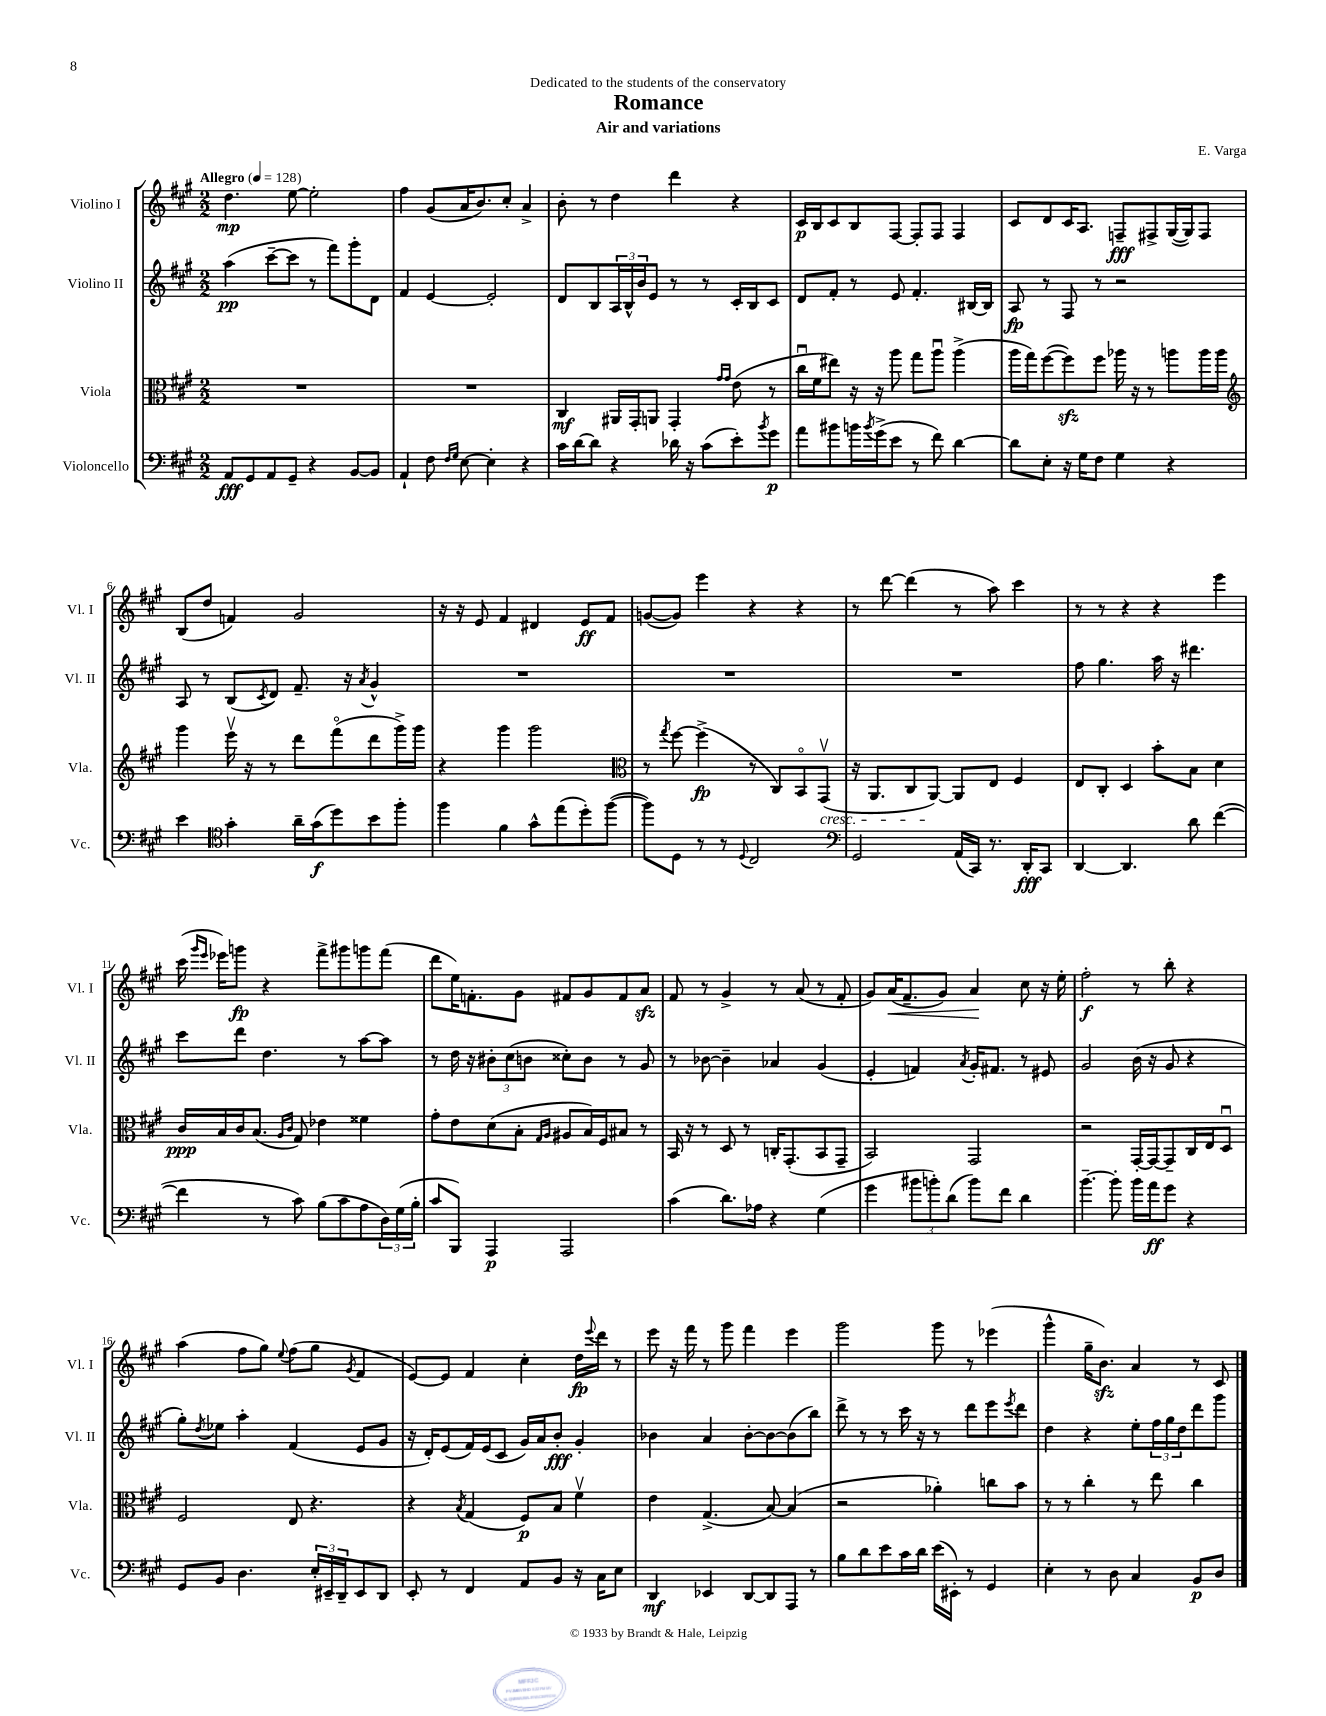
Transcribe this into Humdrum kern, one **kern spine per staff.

**kern	**kern	**kern	**kern
*staff4	*staff3	*staff2	*staff1
*clefF4	*clefC3	*clefG2	*clefG2
*k[f#c#g#]	*k[f#c#g#]	*k[f#c#g#]	*k[f#c#g#]
*M2/2	*M2/2	*M2/2	*M2/2
*MM128	*MM128	*MM128	*MM128
8AA	1r	(4aa	4.dd
8GG#	.	.	.
8AA	.	[8ccc#~	.
8GG#~	.	8ccc#]	[8ee
4r	.	8r	2ee']
.	.	8fff#)	.
[8BB	.	8ggg#'	.
8BB]	.	8d	.
=	=	=	=
4AA`	1r	4f#	4ff#
8F#	.	[4e	(8g#
16qqF#	.	.	.
16qqG#	.	.	.
[8E	.	.	16a
.	.	.	8.b)
4E']	.	2e']	.
.	.	.	8cc#'
4r	.	.	4a^
=	=	=	=
16c#	4C#	8d	8b'
[16d	.	.	.
8d]	.	8B	8r
4r	16AA#	24A	4dd
.	.	24B^^	.
.	16GG#'	.	.
.	.	24b	.
.	8AA	8e	.
16d-	4GG#'	8r	4ddd
16r	.	.	.
(8c#	.	8r	.
.	16qqg#	.	.
.	16qqg#	.	.
8e')	(8e	16c#'	4r
.	.	16B	.
8qb	.	.	.
8g#	8r	8c#	.
=	=	=	=
8a	16cc#u	8d	16c#
.	16f#	.	16B
8b#	8ee#)	8f#'	8c#
16b	16r	8r	8B
8qb	.	.	.
(16g#^	16r	.	.
8e	8aa	8e	[8F#
8r	8gg#	4.f#'	8F#']
8f#)	8aau	.	8F#
[4d	(4aa^	.	4F#
.	.	[16B#	.
.	.	16B#]	.
=	=	=	=
8d]	16aa	8A	8c#
.	16gg#)	.	.
8E'	([8ff#	8r	8d
16r	8ff#])	8F#	16c#
16G#	.	.	8.A
8F#	8ff#	8r	.
4G#	16aa-	2r	8F~
.	16r	.	.
.	8r	.	8F#^
4r	8aa	.	([16G#
.	.	.	16G#])
.	16aa	.	8F#
.	16aa	.	.
=	=	=	=
*	*clefG2	*	*
4e	4ggg#	8A	(8B
.	.	8r	8dd
*clefC4	*	*	*
4g#'	16eeev	(8B	4f)
.	16r	.	.
.	.	8qc#	.
.	8r	8d)	.
16a~	8ddd	8.f#~	2g#
(16g#	.	.	.
8dd)	(8fff#o	.	.
.	.	16r	.
.	.	8qa	.
8b	8ddd	4g#^^	.
8ff#'	16ggg#^)	.	.
.	16ggg#	.	.
=	=	=	=
4ff#	4r	1r	16r
.	.	.	16r
.	.	.	8e
4f#	4ggg#	.	4f#
8g#^^	2ggg#	.	4d#
(8ee	.	.	.
8dd')	.	.	8e
([8ff#	.	.	8f#
=	=	=	=
*	*clefC3	*	*
8ff#])	8r	1r	([8g
.	8qgg#	.	.
8D	[8ff#	.	8g])
8r	(4ff#^]	.	4eee
8r	.	.	.
8qqD	.	.	.
2C#	8r	.	4r
.	8C#)	.	.
.	8BBo	.	4r
.	(8GG#v	.	.
=	=	=	=
*clefF4	*	*	*
2GG#	16r	1r	8r
.	8.AA	.	.
.	.	.	[8ddd
.	8C#	.	(4ddd]
.	[8AA)	.	.
(16AA	8AA]	.	8r
16CC#)	.	.	.
8.r	8E	.	8aa)
.	4F#	.	4ccc#
16DD'	.	.	.
8CC#	.	.	.
=	=	=	=
[4DD	8E	8ff#	8r
.	8C#'	4.gg#	8r
4.DD]	4D	.	4r
.	8b'	16aa	4r
.	.	16r	.
8d	8B	4.ddd#	.
([4f#	4d	.	4eee
=	=	=	=
4f#]	16c#	8ccc#	(16ccc#
.	.	.	16qqggg#
.	.	.	16qqeee
.	16B	.	16eee-)
.	16c#	8ddd	8ggg
.	(8.B	.	.
8r	.	4.dd	4r
.	16qqA	.	.
.	16qqc#	.	.
8c#)	8G#)	.	.
(8B	4e-	.	8fff#^
8c#	.	8r	8ggg#
8A	4f##	[8aa	8ggg
24D)	.	8aa]	(8fff#
(24G#	.	.	.
24B'	.	.	.
=	=	=	=
8c#	8g#'	8r	8ddd
8BBB)	8e	16dd	16ee)
.	.	16r	8.f'
4AAA	(8d	12b#'	.
.	.	(12cc#	.
.	8B'	.	8g#
.	.	12b	.
.	16qqG#	.	.
.	16qqA	.	.
2AAA	8A#	8cc##')	8f#
.	16B)	8b	8g#
.	16F#	.	.
.	8B#	8r	8f#
.	8r	8g#	8a
=	=	=	=
(4c#	16BB	8r	8f#
.	16r	.	.
.	8r	[8b-	8r
8.d)	8D	4b-~]	4g#^
.	8r	.	.
16A-	.	.	.
4r	16C'	4a-	8r
.	(8.GG#'	.	.
.	.	.	(8a
(4G#	8BB	(4g#	8r
.	8GG#~	.	8f#'
=	=	=	=
4g#	2BB)	4e'	8g#)
.	.	.	(16a
.	.	.	8.f#~
12b#	.	4f)	.
12b')	.	.	.
.	.	.	8g#)
(12d	.	.	.
.	.	8qa	.
8b)	2GG#	16g#'	4a
.	.	8.f#	.
8f#	.	.	.
4d	.	8r	8cc#
.	.	8e#	16r
.	.	.	16ee'
=	=	=	=
[4.b~	2r	2g#	2ff#'
8b']	.	.	.
16b	[16GG#'	(16b	8r
16a	16GG#_	16r	.
8g#	8GG#~]	8g#	8bb'
4r	16C#	4r	4r
.	16E	.	.
.	8Du	.	.
=	=	=	=
8GG#	2F#	8gg#')	(4aa
.	.	8qdd	.
8BB	.	8ee-	.
4.D	.	4aa'	8ff#
.	.	.	8gg#)
.	.	.	8qqee
.	8E	(4f#	(8ff#
24E'	4.r	.	8gg#
24EE#~	.	.	.
24DD~	.	.	.
.	.	.	8qg#
8EE#	.	8e	4f#
8DD	.	8g#	.
=	=	=	=
8EE'	4r	16r	[8e)
.	.	16d')	.
8r	.	(8e	8e]
.	8qB	.	.
4FF#	(4G#	16f#)	4f#
.	.	(16e	.
.	.	8c#	.
8AA	8F#)	16g#)	4cc#'
.	.	16a	.
8BB	8B	8b'	.
16r	4f#v	4g#'	16dd
.	.	.	8qqeee
16C#	.	.	16ddd
8E	.	.	8r
=	=	=	=
4DD	4e	4b-	8eee
.	.	.	16r
.	.	.	16fff#
4EE-	(4.G#^	4a	8r
.	.	.	8ggg#
[8DD	.	[8b-'	4fff#
8DD]	[8B)	8b-_	.
8AAA	(4B]	(8b-]	4eee
8r	.	8bb)	.
=	=	=	=
8B	2r	8ddd^	2ggg#
8d	.	8r	.
8e	.	8r	.
16c#	.	16ccc#	.
16d	.	16r	.
(16e	4a-')	8r	8ggg#
16EE#')	.	.	.
8r	.	8ddd	8r
4GG#	8cc	8eee	(4eee-
.	.	8qeee	.
.	8b	8ddd	.
=	=	=	=
4E'	8r	4dd	4ggg#^^
.	8r	.	.
8r	4cc#'	4r	16gg#~
.	.	.	8.b)
8D	.	.	.
4C#	8r	8ee'	4a
.	8ee	24ff#	.
.	.	24gg#	.
.	.	24dd	.
8BB	4cc#	8ddd	8r
8D	.	8ggg#	8c#
==	==	==	==
*-	*-	*-	*-
